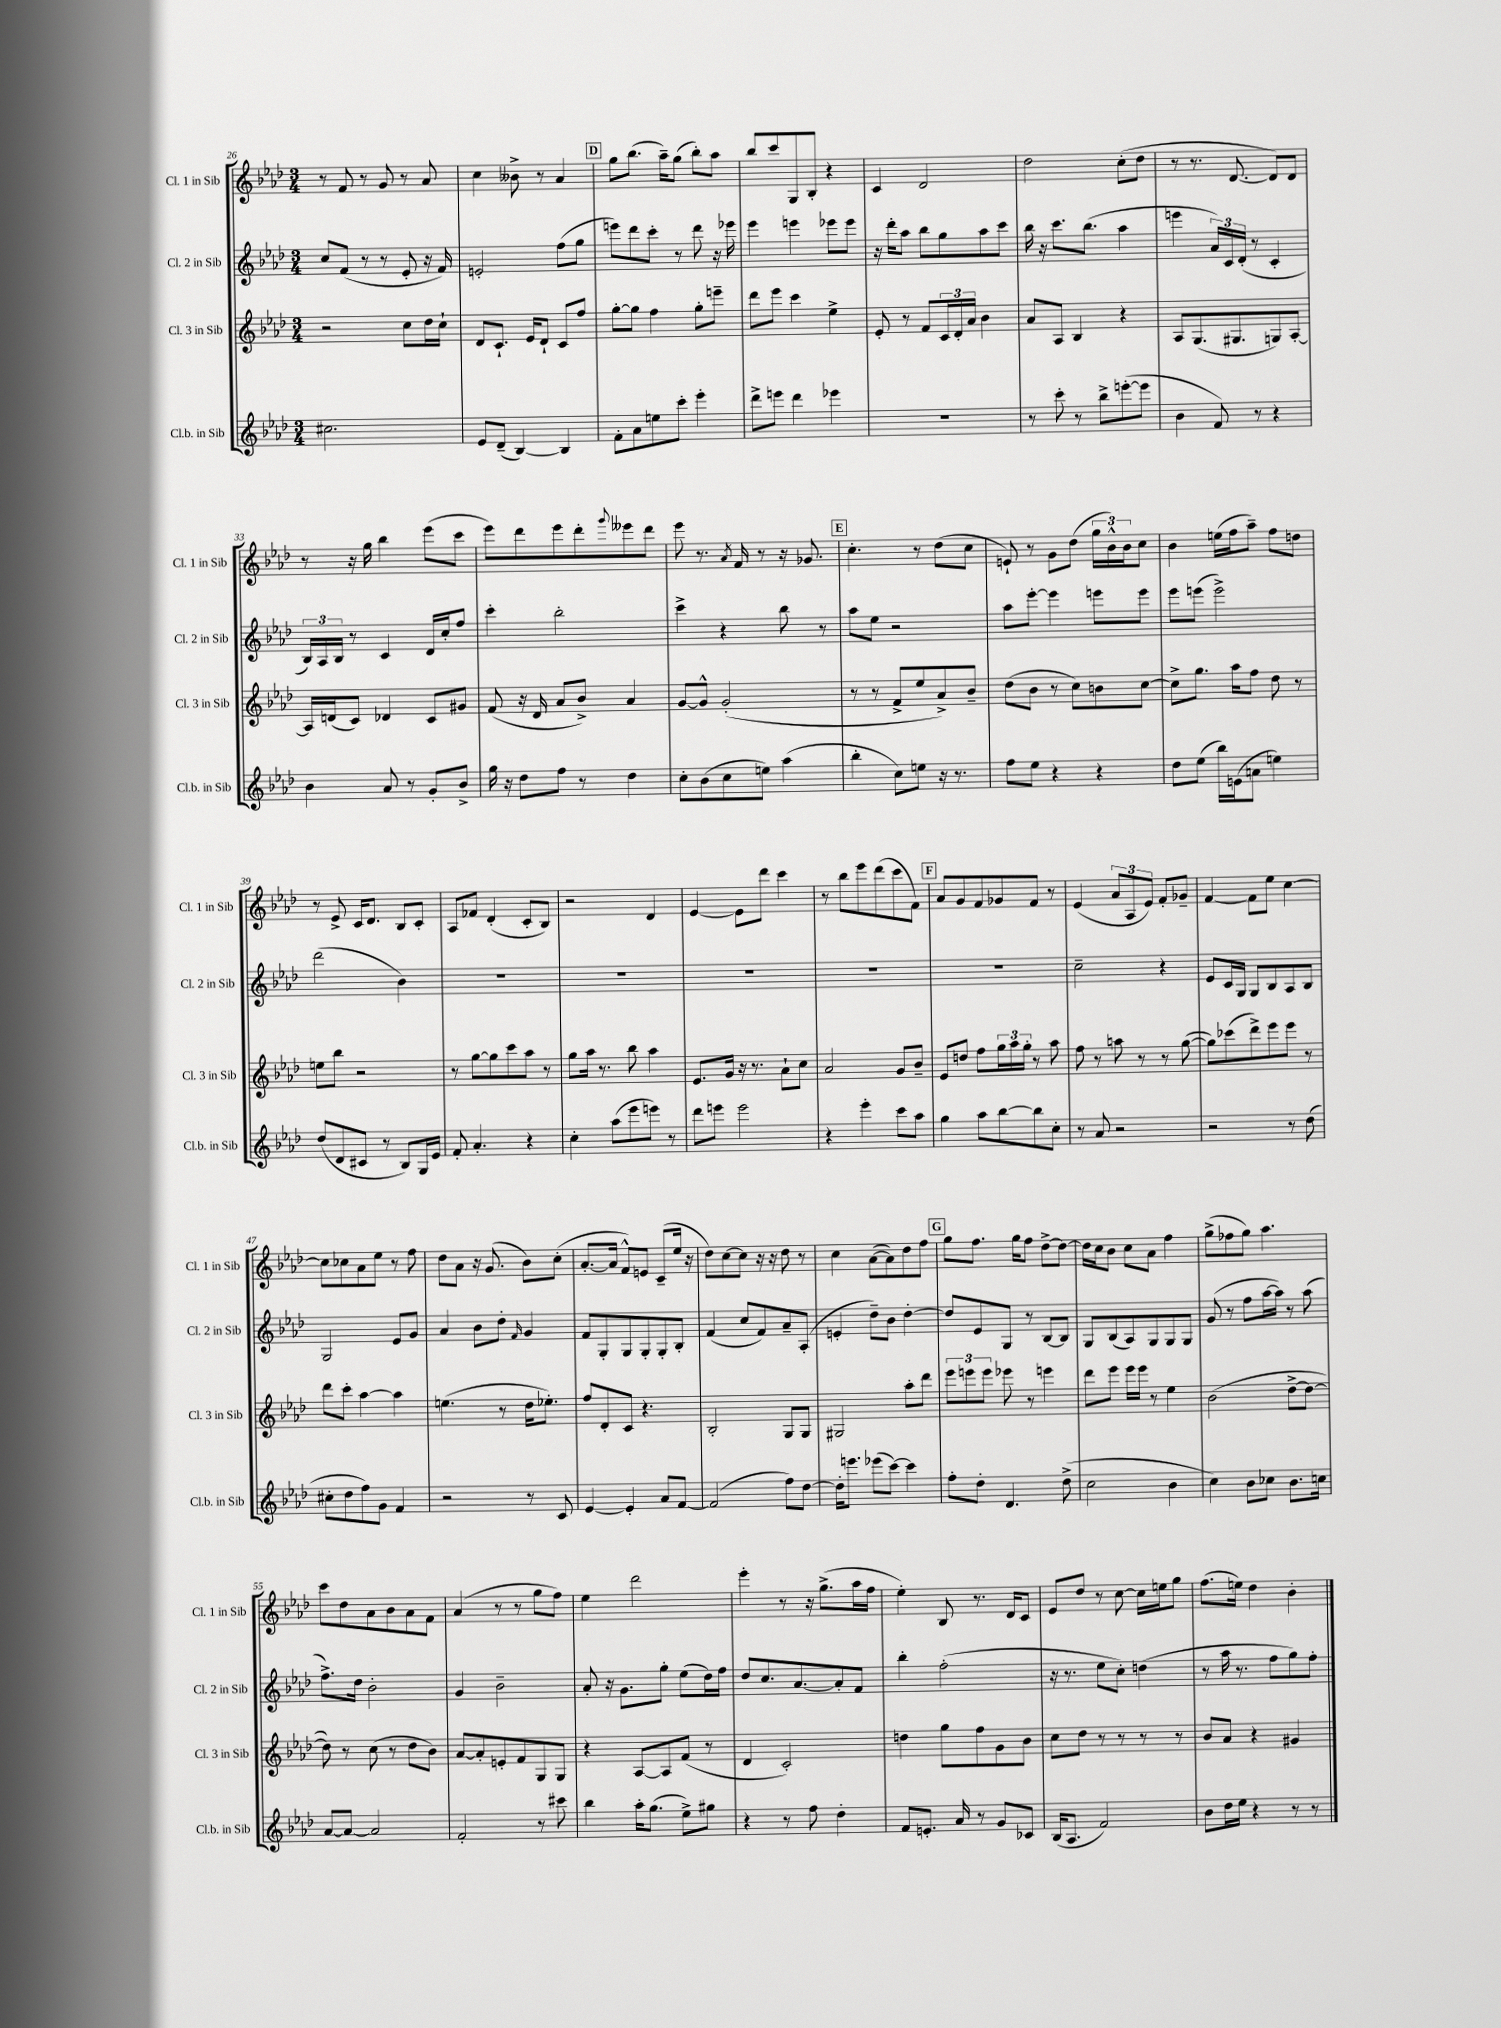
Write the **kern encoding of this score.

**kern	**kern	**kern	**kern
*staff4	*staff3	*staff2	*staff1
*clefG2	*clefG2	*clefG2	*clefG2
*k[b-e-a-d-]	*k[b-e-a-d-]	*k[b-e-a-d-]	*k[b-e-a-d-]
*M3/4	*M3/4	*M3/4	*M3/4
2.cc#	2r	8cc	8r
.	.	(8f	8f
.	.	8r	8r
.	.	8r	8g
.	8cc	8e-'	8r
.	16dd-	16r	8a-
.	16cc`	16f)	.
=	=	=	=
8e-	8d-	2e'	4cc
(8d-~	8.c`	.	.
[4B-)	.	.	8b--^
.	16e-	.	.
.	8d-`	.	8r
4B-]	8c	(8ff	4a-
.	8ff	8gg	.
=	=	=	=
8f'	[8gg'	8eee)	8gg
8a-	8gg]	8ddd-	(8.bb-
8ee	4ff	8ccc'	.
.	.	.	16aa-~)
8ccc'	.	8r	(8gg
4eee-'	8gg'	8ddd-	8bb-')
.	8eee~	16r	8aa-
.	.	16eee-	.
=	=	=	=
8ddd-^	8ddd-	4eee-	8bb-
8eee	8eee-	.	8ccc
4ddd-	4ccc	4eee	8G
.	.	.	8B-'
4eee-	4ee-^	8eee-	4r
.	.	8eee-	.
=	=	=	=
2.r	8e-'	16r	4c
.	.	16ddd-'	.
.	8r	8aa-	.
.	8f	8bb-	2d-
.	24c	8gg	.
.	24d-'	.	.
.	24a-	.	.
.	4b-	8aa-	.
.	.	8ccc	.
=	=	=	=
8r	8a-	16bb-	2dd-
.	.	16r	.
8ccc'	8A-	8.ccc	.
8r	4B-	.	.
.	.	(8.bb-	.
8bb-^	.	.	.
([8eee'	4r	4aa-	(8cc'
8eee]	.	.	8dd-
=	=	=	=
4b-	8A-	4eee	8r
.	(8.G	.	8.r
8f)	.	24a-)	.
.	.	24c	.
.	8.G#	.	[8.d-
.	.	(24d-'	.
8r	.	8r	.
4r	8G)	4c'	8d-])
.	[8A-'	.	8d-
=	=	=	=
4b-	16A-]	24B-)	8r
.	.	24A-	.
.	(16d	.	.
.	.	24B-	.
.	8c)	8r	16r
.	.	.	16gg
8a-	4d-	4c	4bb-
8r	.	.	.
8g'	8c	16d-	(8eee-
.	.	16cc'	.
8b-^	8g#	8ff	8ccc
=	=	=	=
16gg	(8f	4ccc'	8eee-)
16r	.	.	.
8dd-	16r	.	8ddd-
.	16d-	.	.
8ff	8a-	2bb-'	8eee-
8r	8b-^)	.	8ddd-'
.	.	.	8qqggg
4dd-	4a-	.	8eee--
.	.	.	8ddd-
=	=	=	=
8cc'	[8g	4ccc^	8eee-
(8b-	8g^^]	.	8.r
8cc	(2g'	4r	.
.	.	.	8qa-
.	.	.	16f
8ee)	.	.	8r
(4aa-	.	8bb-	16r
.	.	.	8.g-
.	.	8r	.
=	=	=	=
4bb-'	8r	8aa-	4.cc'
.	8r	8ee-	.
8cc)	8f^	2r	.
8ee	8ee-	.	8r
16r	8a-^)	.	(8dd-
8.r	.	.	.
.	8b-~	.	8cc
=	=	=	=
8ff	(8dd-	8aa-	8e`)
8ee-	8b-	[8eee-'	8r
4r	8r	4eee-]	8g
.	8cc)	.	(8dd-
4r	8b	8eee	24gg
.	.	.	24b-^^)
.	.	.	24b-
.	[8cc	8eee	8cc
=	=	=	=
8dd-	8cc^]	8eee-	4b-
(8ee-	8.gg	(8eee	.
16bb-)	.	2eee^)	(16ee
(16e	16aa-	.	16ff
8a	8ff	.	8aa-~)
4ee)	8dd-	.	8ff
.	8r	.	8dd
=	=	=	=
(8dd-	8ee	(2ddd-	8r
8d-	8bb-	.	8e-^
8c#	2r	.	16c
.	.	.	8.d-
8r	.	.	.
8B-)	.	4b-)	8B-
16G	.	.	8c'
16e-	.	.	.
=	=	=	=
8f'	8r	2.r	8A-
4.a-'	[8gg	.	8f-
.	8gg]	.	(4d-'
.	8ccc	.	.
4r	8aa-	.	8c'
.	8r	.	8B-)
=	=	=	=
4cc'	8gg	2.r	2r
.	16aa-	.	.
.	8.r	.	.
(8aa-	.	.	.
8eee-	8bb-	.	.
8eee)	4aa-	.	4d-
8r	.	.	.
=	=	=	=
8ddd-	8.e-	2.r	[4e-
8eee	.	.	.
.	16g	.	.
2eee	16r	.	8e-]
.	8.r	.	.
.	.	.	8ddd-
.	8a-`	.	4ccc
.	8cc	.	.
=	=	=	=
4r	2a-	2.r	8r
.	.	.	8bb-
4eee-'	.	.	8eee-
.	.	.	(8ddd-
8ccc	8g	.	8ccc
8aa-	8b-~	.	8f)
=	=	=	=
4gg	8e-	2.r	8a-
.	8dd	.	8g
8aa-	8ff	.	8f
[8bb-	24gg	.	8g-
.	24aa-	.	.
.	24gg'	.	.
8bb-]	8r	.	8f
8cc'	8aa-	.	8r
=	=	=	=
8r	8ff	2cc~	(4e-
8a-	8r	.	.
2r	8aa	.	12a-
.	.	.	12A-
.	8r	.	.
.	.	.	12e-)
.	8r	4r	8f'
.	([8gg	.	8g-~
=	=	=	=
2r	8gg])	8e-	[4f
.	(8ccc-	16c	.
.	.	16G	.
.	8ddd-^)	8G	8f]
.	8eee-	8B-	8ee-
8r	8eee-	8A-	[4cc
(8dd-	8r	8B-	.
=	=	=	=
8cc#'	8ddd-	2G	8cc]
8dd-	8ccc'	.	8cc-
8ff)	[4aa-	.	8a-
8g	.	.	8ee-
4f	4aa-]	8e-	8r
.	.	8g	8ff
=	=	=	=
2r	(4.ee	4a-	8dd-
.	.	.	8a-
.	.	8b-	16r
.	.	.	(8.g
.	8r	8dd-'	.
.	.	16qqf	.
8r	16dd-	4g	8b-)
.	8.ee-')	.	.
8c	.	.	(8cc'
=	=	=	=
[4e-	8ff	8f	[8.a-'
.	8d-'	8G'	.
.	.	.	16a-]
4e-']	8c	8G	8f^^)
.	4.r	8G'	8e
8a-	.	8G'	(8c~
[8f	.	8B-'	16ee-
.	.	.	16r
=	=	=	=
(2f]	2B-'	(4f	8dd-)
.	.	.	[8cc
.	.	8cc	8cc]
.	.	8f)	16r
.	.	.	16r
8ff)	8G	8a-~	8dd-
[8dd-	8G	(8A-'	8r
=	=	=	=
16dd-']	2G#	4e'	4cc
8.eee	.	.	.
(8eee-	.	8dd-~)	([8a-
[8ccc)	.	8b-	8a-])
4ccc]	8aa-'	[4dd-'	8dd-
.	8ddd-	.	8ff
=	=	=	=
8ff'	12eee-	8dd-]	8gg
.	12eee	.	.
8dd-'	.	8e-	8.ff
.	12eee	.	.
4.d-	8eee-	8G	.
.	.	.	16gg
.	8r	8r	8ff
.	4eee	[8B-	[8dd-^
(8dd-^	.	8B-]	8dd-_
=	=	=	=
2cc	8ddd-	8G	16dd-]
.	.	.	16cc
.	8eee-	(8B-	8b-
.	16eee-	8A-)	8cc
.	16eee-	.	.
.	8r	8G	8a-
4b-	4ee-	8G	4ff
.	.	8G	.
=	=	=	=
4cc)	(2b-	(8g	(8gg^
.	.	8r	8ff-
8b-	.	8ff	8gg)
8cc-	.	[16aa-	4.aa-
.	.	16aa-])	.
8.b-	[8dd-^	8r	.
.	8dd-_	(8aa-	.
16cc	.	.	.
=	=	=	=
[8a-	8dd-])	8.ff^)	8ccc
8a-_	8r	.	8dd-
.	.	16dd-	.
2a-]	(8cc	2b-'	8a-
.	8r	.	8b-
.	8dd-	.	8a-
.	8b-)	.	8f
=	=	=	=
2f'	[8a-	4g	(4a-
.	8a-']	.	.
.	8e'	2b-~	8r
.	8f	.	8r
8r	8G	.	8gg
8ccc#	8G	.	8ff)
=	=	=	=
4bb-	4r	8a-'	4ee-
.	.	16r	.
.	.	8.g	.
16aa-'	[8A-	.	2ddd-
(8.gg	.	.	.
.	8A-]	8gg'	.
8ee-^)	(8f	(8ee-	.
8gg#	8r	16dd-)	.
.	.	16ff	.
=	=	=	=
4r	4d-	8dd-	4eee-'
.	.	8.cc	.
8r	2c')	.	8r
.	.	[8.a-	.
8ff	.	.	16r
.	.	.	(8.gg^
4dd-'	.	8a-']	.
.	.	8f	16aa-
.	.	.	16ff
=	=	=	=
8f	4dd	4bb-'	4ee-')
8.e'	.	.	.
.	8gg	(2ff'	8B-
16a-	.	.	.
8r	8ff	.	8.r
8g	8g	.	.
.	.	.	16d-
8c-	8b-	.	8c
=	=	=	=
(16B-	8cc	16r	8e-
8.A-	.	8.r	.
.	8dd-	.	8dd-
2f)	8r	8ee-	8r
.	8r	8cc')	[8cc
.	8r	(4dd	16cc]
.	.	.	16ee
.	8r	.	8gg
=	=	=	=
8b-	8b-	8r	(8.ff
16dd-	8a-	16aa-	.
16ee-	.	8.r	16ee)
4r	4r	.	4dd-
.	.	8ff	.
8r	4g#	8gg)	4b-'
8r	.	8ff'	.
==	==	==	==
*-	*-	*-	*-
